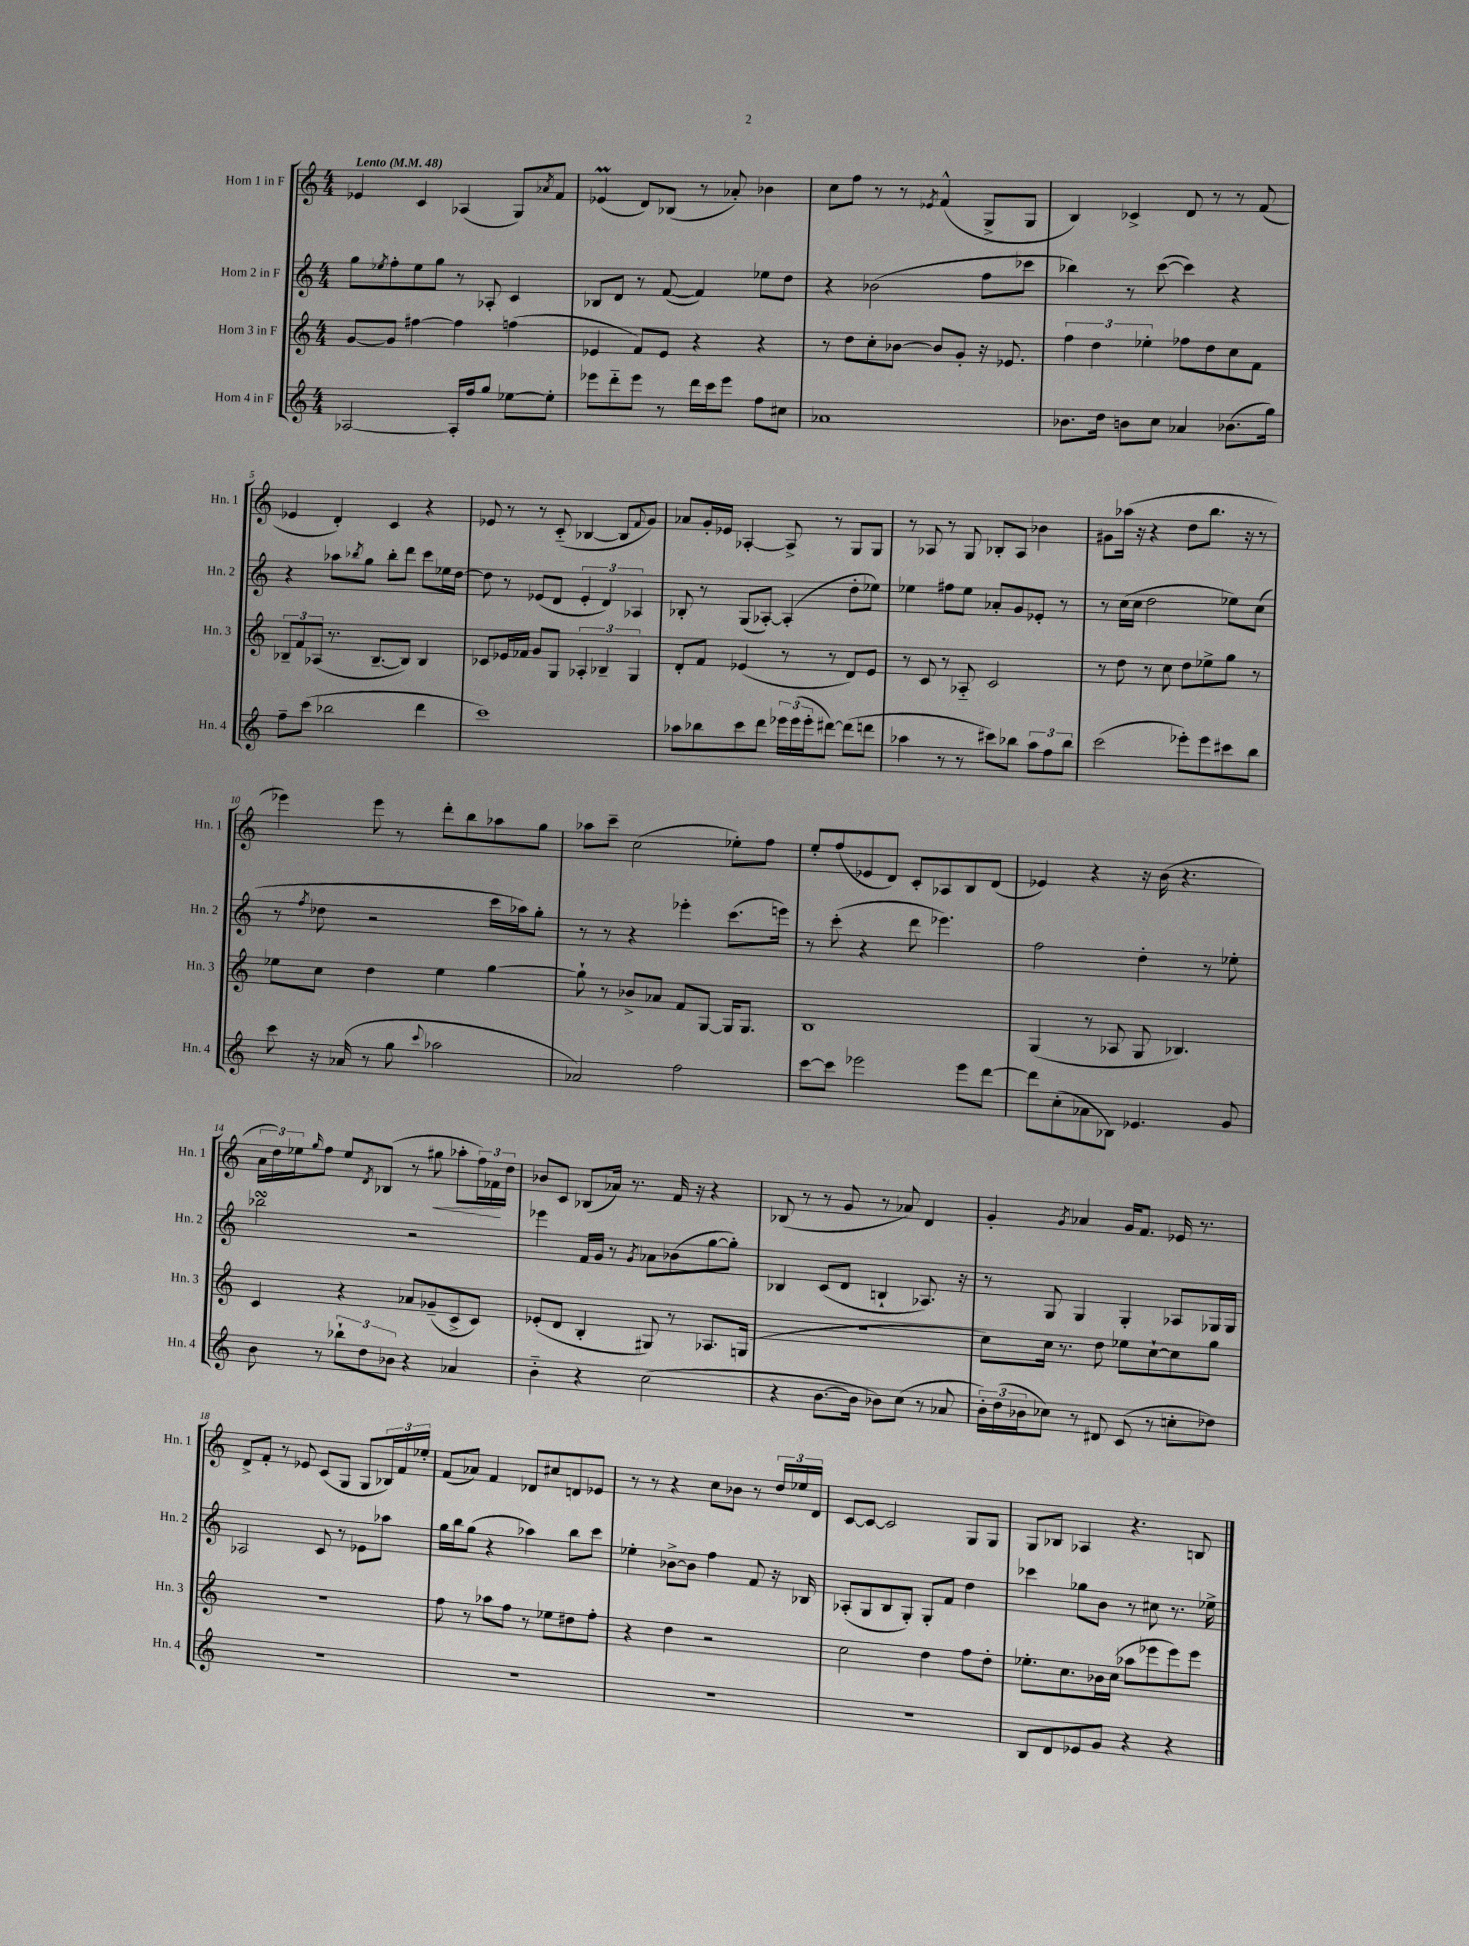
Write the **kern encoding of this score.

**kern	**kern	**kern	**kern	**dynam
*part4	*part3	*part2	*part1	*part1
*staff4	*staff3	*staff2	*staff1	*staff1
*I"Horn 4 in F	*I"Horn 3 in F	*I"Horn 2 in F	*I"Horn 1 in F	*
*I'Hn. 4	*I'Hn. 3	*I'Hn. 2	*I'Hn. 1	*
*clefG2	*clefG2	*clefG2	*clefG2	*
*k[]	*k[]	*k[]	*k[]	*
*M4/4	*M4/4	*M4/4	*M4/4	*
*MM48	*MM48	*MM48	*MM48	*
=1	=1	=1	=1	=1
!	!	!	!LO:TX:a:B:t=Lento	!
[2A-X/	[8g/L	8gg\L	4e-X/	.
.	.	8qee-X/	.	.
.	8g/J]	8ff'\	.	.
.	[4ff#X\	8ee-\	4c/	.
.	.	8gg\J	.	.
16A-'/LL]	4ff#\]	8r	(4A-X/	.
16ff/J	.	.	.	.
8gg/J	.	8A-X'/	.	.
[8ee-X\L	(4ffn\	4c/	8G/L)	.
.	.	.	8qa-X/	.
8ee-'\J]	.	.	8f/J	.
=2	=2	=2	=2	=2
8eee-X\L	4e-X/	8B-X/L	(4e-XM/	.
8ddd\	.	8d/J	.	.
8eee-\J	8f/L)	8r	8d/L)	.
8r	8e-/J	([8f/	(8B-X/J	.
16ddd\LL	4r	4f/])	8r	.
16ccc\J	.	.	.	.
8eee-\J	.	.	8a-X'/)	.
8ff\L	4r	8ee-X\L	4b-X\	.
8cc#X\J	.	8dd\J	.	.
=3	=3	=3	=3	=3
1a-X	8r	4r	8cc\L	.
.	8dd\L	.	8ff\J	.
.	8cc'\	(2b-X\	8r	.
.	[8b-X\J	.	8r	.
.	.	.	8qe-X/	.
.	8b-/L]	.	(4f^^/	.
.	8g'/J	.	.	.
.	16r	8ff\L	8G^/L	.
.	8.e-X/	.	.	.
.	.	8ccc-X\J	8G/J	.
=4	=4	=4	=4	=4
8.b-X\L	6ff\	4bb-X\)	4B/)	.
.	6dd\	.	.	.
16dd\Jk	.	.	.	.
8bn\L	.	8r	4c-X^/	.
.	6ee-X'\	.	.	.
8cc\J	.	([8ccc\	.	.
4a-X/	8ff-X\L	4ccc\])	8d/	.
.	8dd\	.	8r	.
(8.b-X\L	8cc\	4r	8r	.
.	8f\J	.	(8f/	.
16gg\Jk)	.	.	.	.
!!LO:LB:g=z
=5	=5	=5	=5	=5
8ff~\L	12B-X~/L	4r	4e-X/	.
.	12f/	.	.	.
(8ccc\J	.	.	.	.
.	(12A-X/J	.	.	.
2bb-X\	8.r	8aa-X\L	4d'/)	.
.	.	8qbb-X/	.	.
.	.	8gg\J	.	.
.	[8.B-~/L	.	.	.
.	.	8bb-'\L	4c/	.
.	8B-/J])	8ddd\J	.	.
4ddd\	4B-/	8ccc\L	4r	.
.	.	16ee-X\L	.	.
.	.	[16dd\JJ	.	.
=6	=6	=6	=6	=6
1ccc)	8c-X/L	8dd\]	8e-X/	.
.	16e-X/L	8r	8r	.
.	16f-X/JJ	.	.	.
.	8g/L	(8e-X/L	8r	.
.	8G/J	8d/J	(8c/	.
.	6A-X'/	6e-'/	[4B-X/	.
.	6B-X~/	6d/)	.	.
.	.	.	8B-/L]	.
.	6G/	6A-X/	.	.
.	.	.	8qqf/	.
.	.	.	8g/J)	.
=7	=7	=7	=7	=7
8aa-X\L	8d'/L	8B-X'/	8a-X/L	.
8bb-X\	8f/J	8r	16g'/L	.
.	.	.	16e-X/JJ	.
8ccc\	(4e-X/	(8G/L	[4A-X'/	.
8ddd\J	.	[8A-X'/J)	.	.
24eee-X\LL	8r	(4A-'/]	8A-^/]	.
(24eee-\	.	.	.	.
24eee-'\J	.	.	.	.
[8ddd#X\J)	8r	.	8r	.
(8ddd#\L]	8d/L)	8dd'\L	8G/L	.
8dddn\J	8e-/J	8ee-X\J)	8G/J	.
=8	=8	=8	=8	=8
4aa-X\	8r	4ee-X\	8r	.
.	8c/	.	8A-X/	.
8r	8r	8ff#X\L	8r	.
8r	8A-X/	8ee-\J	8G/	.
8ccc#X\L)	2c/	8a-X'/L	8B-X'/L	.
8bb-X\J	.	8g/	8A-/J	.
12aa-\L	.	8e-X'/J	4b-X\	.
12ff\	.	.	.	.
.	.	8r	.	.
12bb-\J	.	.	.	.
=9	=9	=9	=9	=9
(2ccc\	8r	8r	8g#X\L	.
.	8dd\	(16cc\LL	(16aa-X\Jk	.
.	.	16cc\JJ	16r	.
.	8r	2dd\	4r	.
.	8cc\	.	.	.
8eee-X'\L)	8dd\L	.	8dd\L	.
8eee-\	8ee-X^\	.	8.bb\J	.
8ccc#X\	8gg\J	8ee-X\L)	.	.
.	.	.	16r	.
8bb\J	8r	(8cc\J	8r	.
!!LO:LB:g=z
=10	=10	=10	=10	=10
8ccc\	8ee-X\L	8r	4eee-X\)	.
.	.	8qff/	.	.
16r	8cc\J	8dd-X\	.	.
(16a-X/	.	.	.	.
8r	4dd\	2r	8eee-\	.
8gg\	.	.	8r	.
8qqccc/	.	.	.	.
2aa-X\	4ee-\	.	8ddd'\L	.
.	.	.	8bb\	.
.	[4gg\	16ccc\LL	8aa-X\	.
.	.	16aa-X\J)	.	.
.	.	8gg'\J	8gg\J	.
=11	=11	=11	=11	=11
2a-X/)	8gg`\]	8r	8aa-X\L	.
.	8r	8r	8ccc~\J	.
.	8b-X^/L	4r	(2cc\	.
.	8a-X/J	.	.	.
2ff\	8f/L	4eee-X'\	.	.
.	[8G/J	.	.	.
.	16G/KL]	(8.ccc\L	8ee-X'\L)	.
.	8.G/J	.	.	.
.	.	.	8ff\J	.
.	.	16eeen\Jk)	.	.
=12	=12	=12	=12	=12
[8ccc\L	1B	8r	8ee'/L	.
8ccc\J]	.	(8ccc'\	(8ff/	.
2eee-X\	.	4r	8e-X/	.
.	.	.	8d/J)	.
.	.	8ddd\	8c'/L	.
.	.	4.eee-X\)	8A-X/	.
8eee-\L	.	.	8B/	.
[8ddd\J	.	.	(8d/J	.
=13	=13	=13	=13	=13
8ddd\L]	(4G/	2ff\	4e-X/)	.
(8cc'\	.	.	.	.
8a-X\	8r	.	4r	.
8B-X\J)	8A-X/	.	.	.
4.e-X/	8G/	4dd'\	16r	.
.	.	.	(16b\	.
.	4.B-X/)	.	4.r	.
.	.	8r	.	.
8g/	.	8ee-X'\	.	.
!!LO:LB:g=z
=14	=14	=14	=14	=14
8b\	4c/	2bb-XsSSs\	24a\LL	.
.	.	.	24dd\)	.
.	.	.	24ee-X\J	.
.	.	.	16qqgg/	.
8r	.	.	8ff\J	.
12bb-X`\L	4r	.	8ee-/L	.
12dd\	.	.	.	.
.	.	.	8qd/	.
.	.	.	(8B-X/J	.
12b-X\J	.	.	.	.
4r	8a-X/L	2r	8r	.
!	!	!	!	!LO:HP:b
.	(8g-X~/	.	8gg#X\	<
4a-X/	8c^/	.	8aa-X'\L	.
.	8c/J)	.	24ff\L)	.
.	.	.	24f-X\	.
.	.	.	24dd\JJ	[
=15	=15	=15	=15	=15
4b\	(8e-X'/L	4eee-X\	8b-X/L	.
.	8d/J	.	8c/J	.
4r	4B'/	16f/LL	(8B-X/L	.
.	.	16g/JJ	.	.
.	.	8r	16a-X/Jk)	.
.	.	.	8.r	.
.	.	8qg/	.	.
(2cc\	8G#X/)	8a-X\L	.	.
.	8r	(8b-X\	16f/	.
.	.	.	16r	.
.	8.A-X/L	[8gg\	4r	.
.	.	8gg'\J])	.	.
.	(16Gn/Jk	.	.	.
=16	=16	=16	=16	=16
4r	1r	4B-X/	(8B-X/	.
.	.	.	8r	.
[8.b\L	.	(8c/L	8r	.
.	.	8d/J	8g/	.
16b\Jk]	.	.	.	.
8b-X\L)	.	4Bn`/	8r	.
(8cc\J	.	.	8a-X/)	.
8r	.	8.A-X/)	4d/	.
8a-X/	.	.	.	.
.	.	16r	.	.
=17	=17	=17	=17	=17
24b'\LL)	8cc\L)	8r	4g'/	.
(24dd\	.	.	.	.
24b-X\J	.	.	.	.
8cc-X\J)	16cc\Jk	8G/	.	.
.	8.r	.	.	.
.	.	.	8qg/	.
8r	.	4G/	4a-X/	.
8d#X/	8dd\	.	.	.
(8c/	8ee-X\L	4G'/	16g/KL	.
.	.	.	8.f/J	.
8r	[8cc`\	.	.	.
8ccn'\L	8cc\]	8A-X/L	16e-X/	.
.	.	.	8.r	.
8dd-X\J)	8gg\J	16G-X/L	.	.
.	.	16G-/JJ	.	.
!!LO:LB:g=z
=18	=18	=18	=18	=18
1r	1r	2A-X/	8d^/L	.
.	.	.	8f'/J	.
.	.	.	8r	.
.	.	.	8e-X/	.
.	.	8c/	(8c/L	.
.	.	8r	8G/J	.
.	.	8e-X\L	8G/L	.
.	.	8aa-X\J	24B-X/L)	.
.	.	.	24f/	.
.	.	.	24ee-X'/JJ	.
=19	=19	=19	=19	=19
1r	8ff\	16gg\LL	(8f/L	.
.	.	16bb\J	.	.
.	8r	(8gg\J	8a-X/J)	.
.	8aa-X\L	4r	4f/	.
.	8ff\J	.	.	.
.	8r	4aa-X\)	8d-X/L	.
.	8ee-X\L	.	8cc#X/	.
.	8dd#X\	8bb\L	8dn/	.
.	8ff'\J	8ccc\J	8e-X/J	.
=20	=20	=20	=20	=20
1r	4r	4ee-X'\	8r	.
.	.	.	8r	.
.	4dd\	[8b-X^\L	4r	.
.	.	8b-\J]	.	.
.	2r	4ff\	8cc\L	.
.	.	.	8b-X\J	.
.	.	8f/	8r	.
.	.	16r	24dd/LL	.
.	.	.	24ee-X/	.
.	.	16B-X/	.	.
.	.	.	24d/JJ	.
=21	=21	=21	=21	=21
1r	2cc\	(8A-X'/L	[8c/L	.
.	.	8G/	8c/J_	.
.	.	8B/	2c/]	.
.	.	8G'/J)	.	.
.	4dd\	8G'/L	.	.
.	.	8f/J	.	.
.	8ff\L	4dd\	8G/L	.
.	8dd'\J	.	8G/J	.
=22	=22	=22	=22	=22
8B/L	8.ee-X'\L	4ccc-X\	8G/L	.
8d/	.	.	8B-X/J	.
.	8.cc\	.	.	.
8e-X/	.	8gg-X\L	4A-X/	.
8g/J	16b-X\L	8b\J	.	.
.	(16cc\JJ	.	.	.
4r	8aa-X\L	8r	4.r	.
.	8eee-X\	8cc#X\	.	.
4r	8eee-\)	8.r	.	.
.	8eee-\J	.	8Bn/	.
.	.	16ee-X^\	.	.
==	==	==	==	==
*-	*-	*-	*-	*-
